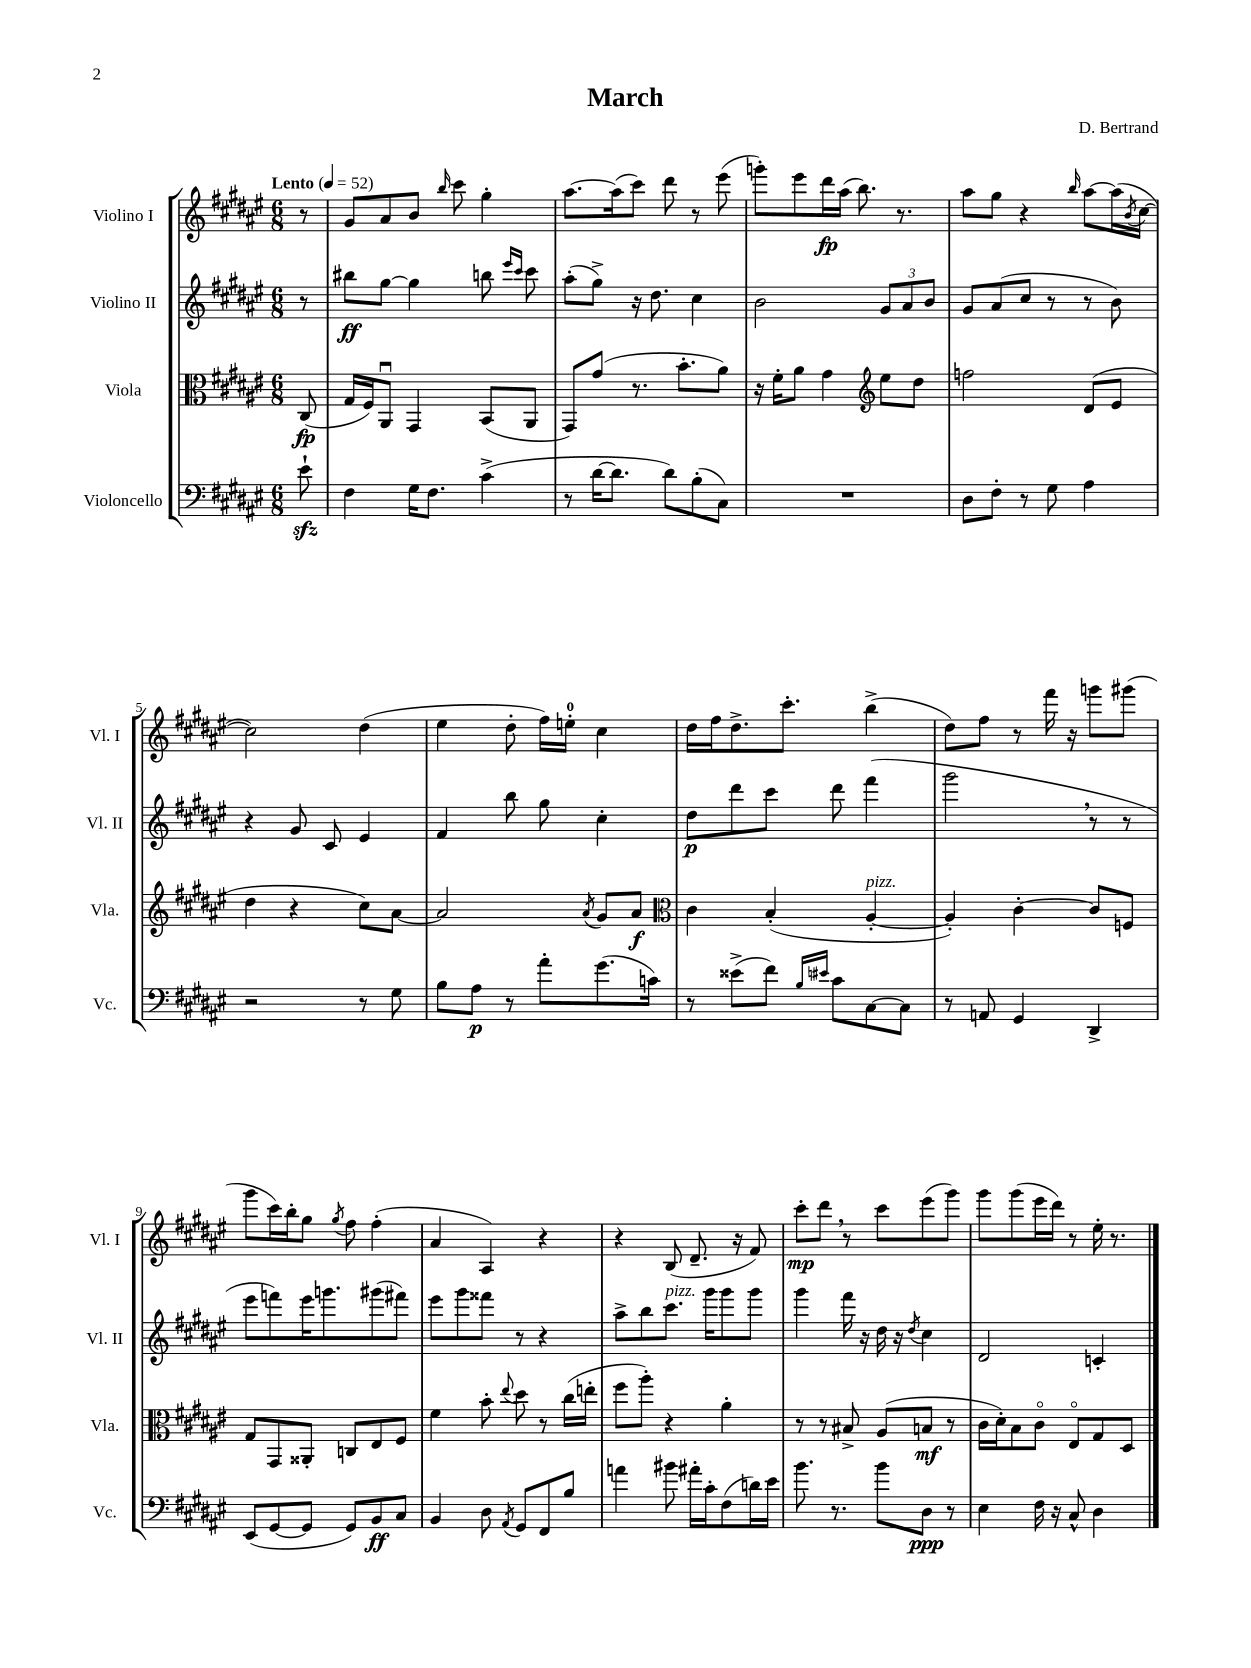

**kern	**kern	**kern	**kern
*staff4	*staff3	*staff2	*staff1
*clefF4	*clefC3	*clefG2	*clefG2
*k[f#c#g#d#a#e#]	*k[f#c#g#d#a#e#]	*k[f#c#g#d#a#e#]	*k[f#c#g#d#a#e#]
*M6/8	*M6/8	*M6/8	*M6/8
*MM52	*MM52	*MM52	*MM52
8e#`\	(8C#/	8r	8r
=	=	=	=
4F#\	16G#/LL	8bb#\L	8g#/L
.	16F#/J)	.	.
.	8AA#u/J	[8gg#\J	8a#/
16G#\LK	4GG#/	4gg#\]	8b/J
8.F#\J	.	.	.
.	.	.	16qqbb/
.	.	.	8ccc#\
(4c#^\	(8BB/L	8bb\	4gg#'\
.	.	16qqeee#/LL	.
.	.	16qqccc#/JJ	.
.	8AA#/J	8ccc#\	.
=	=	=	=
8r	8GG#/L)	(8aa#'\L	[8.aa#\L
[16d#\LK	(8g#/J	8gg#^\J)	.
8.d#\]J	.	.	(16aa#\]k
.	8.r	16r	8ccc#\J)
.	.	8.dd#\	.
8d#\L)	.	.	8ddd#\
.	8.b'\L	.	.
(8B'\	.	4cc#\	8r
8C#\J)	8a#\J)	.	(8eee#\
=	=	=	=
2.r	16r	2b\	8ggg'\L)
.	16f#'\LK	.	.
.	8a#\J	.	8eee#\
.	4g#\	.	16ddd#\L
.	.	.	(16aa#\JJ
.	.	.	8.bb\)
*	*clefG2	*	*
.	8ee#\L	12g#/L	.
.	.	.	8.r
.	.	12a#/	.
.	8dd#\J	.	.
.	.	12b/J	.
=	=	=	=
8D#\L	2ff\	8g#/L	8aa#\L
8F#'\J	.	(8a#/	8gg#\J
8r	.	8cc#/J	4r
8G#\	.	8r	.
.	.	.	16qqbb/
4A#\	(8d#/L	8r	[8aa#\L
.	8e#/J	8b\)	(16aa#\]L
.	.	.	8qb/
.	.	.	[16cc#\JJ
=	=	=	=
2r	4dd#\	4r	2cc#\])
.	4r	8g#/	.
.	.	8c#/	.
8r	8cc#\L)	4e#/	(4dd#\
8G#\	[8a#\J	.	.
=	=	=	=
8B\L	2a#/]	4f#/	4ee#\
8A#\J	.	.	.
8r	.	8bb\	8dd#'\
8a#'\L	.	8gg#\	16ff#\LL)
.	.	.	16ee'\JJ
.	8qa#/	.	.
(8.g#\	8g#/L	4cc#'\	4cc#\
.	8a#/J	.	.
16c\Jk)	.	.	.
=	=	=	=
*	*clefC3	*	*
8r	4c#\	8dd#\L	16dd#\LL
.	.	.	16ff#\J
(8e##^\L	.	8ddd#\	8.dd#^\
8f#\J)	(4B'/	8ccc#\J	.
.	.	.	8.ccc#'\J
16qqB/LL	.	.	.
16qqe#/JJ	.	.	.
8c#\L	.	8ddd#\	.
[8C#\	[4A#'/	(4fff#\	(4bb^\
8C#\]J	.	.	.
=	=	=	=
8r	4A#'/])	2ggg#\	8dd#\L)
8AA/	.	.	8ff#\J
4GG#/	[4c#'\	.	8r
.	.	.	16fff#\
.	.	.	16r
4DD#^/	8c#/]L	8r	8ggg\L
.	8F/J	8r	(8ggg#\J
=	=	=	=
(8EE#/L	8G#/L	8eee#\L	8ggg#\L
[8GG#/	8GG#/	8fff\)	16ccc#\L)
.	.	.	16bb'\J
8GG#/]J	8AA##'/J	16eee#\K	8gg#\J
.	.	8.ggg\	.
.	.	.	8qgg#/
8GG#/L)	8C/L	.	8ff#\
8BB/	8E#/	(8ggg#\	(4ff#'\
8C#/J	8F#/J	8fff#\J)	.
=	=	=	=
4BB/	4f#\	8eee#\L	4a#/
.	.	8ggg#\	.
8D#\	8b'\	8fff##\J	4A#/)
8qAA#/	8qqee#/	.	.
8GG#/L	8dd#\	8r	.
8FF#/	8r	4r	4r
8B/J	(16cc#\LL	.	.
.	16ee'\JJ	.	.
=	=	=	=
4a\	8ff#\L	8aa#^\L	4r
.	8aa#'\J)	8bb\	.
8b#\	4r	8.ccc#\J	(8B/
16a#'\LL	.	.	8.d#~/
16c#'\J	.	16ggg#\LK	.
(8F#\	4a#'\	8ggg#\	.
.	.	.	16r
16d\L)	.	8ggg#\J	8f#/)
16e#\JJ	.	.	.
=	=	=	=
8.b\	8r	4ggg#\	8ccc#'\L
.	8r	.	8ddd#\J
8.r	.	.	.
.	8B#^/	16fff#\	8r
.	.	16r	.
8b\L	(8A#/L	16dd#\	8ccc#\L
.	.	16r	.
.	.	8qdd#/	.
8D#\J	8B/J	4cc#\	(8eee#\
8r	8r	.	8ggg#\J)
=	=	=	=
4E#\	16c#\LL	2d#/	8ggg#\L
.	16d#'\J)	.	.
.	8B\	.	(8ggg#\
16F#\	8c#o\J	.	16eee#\L
16r	.	.	16ddd#\JJ)
8C#^^/	8E#o/L	.	8r
4D#\	8G#/	4c'/	16ee#'\
.	.	.	8.r
.	8D#/J	.	.
==	==	==	==
*-	*-	*-	*-
